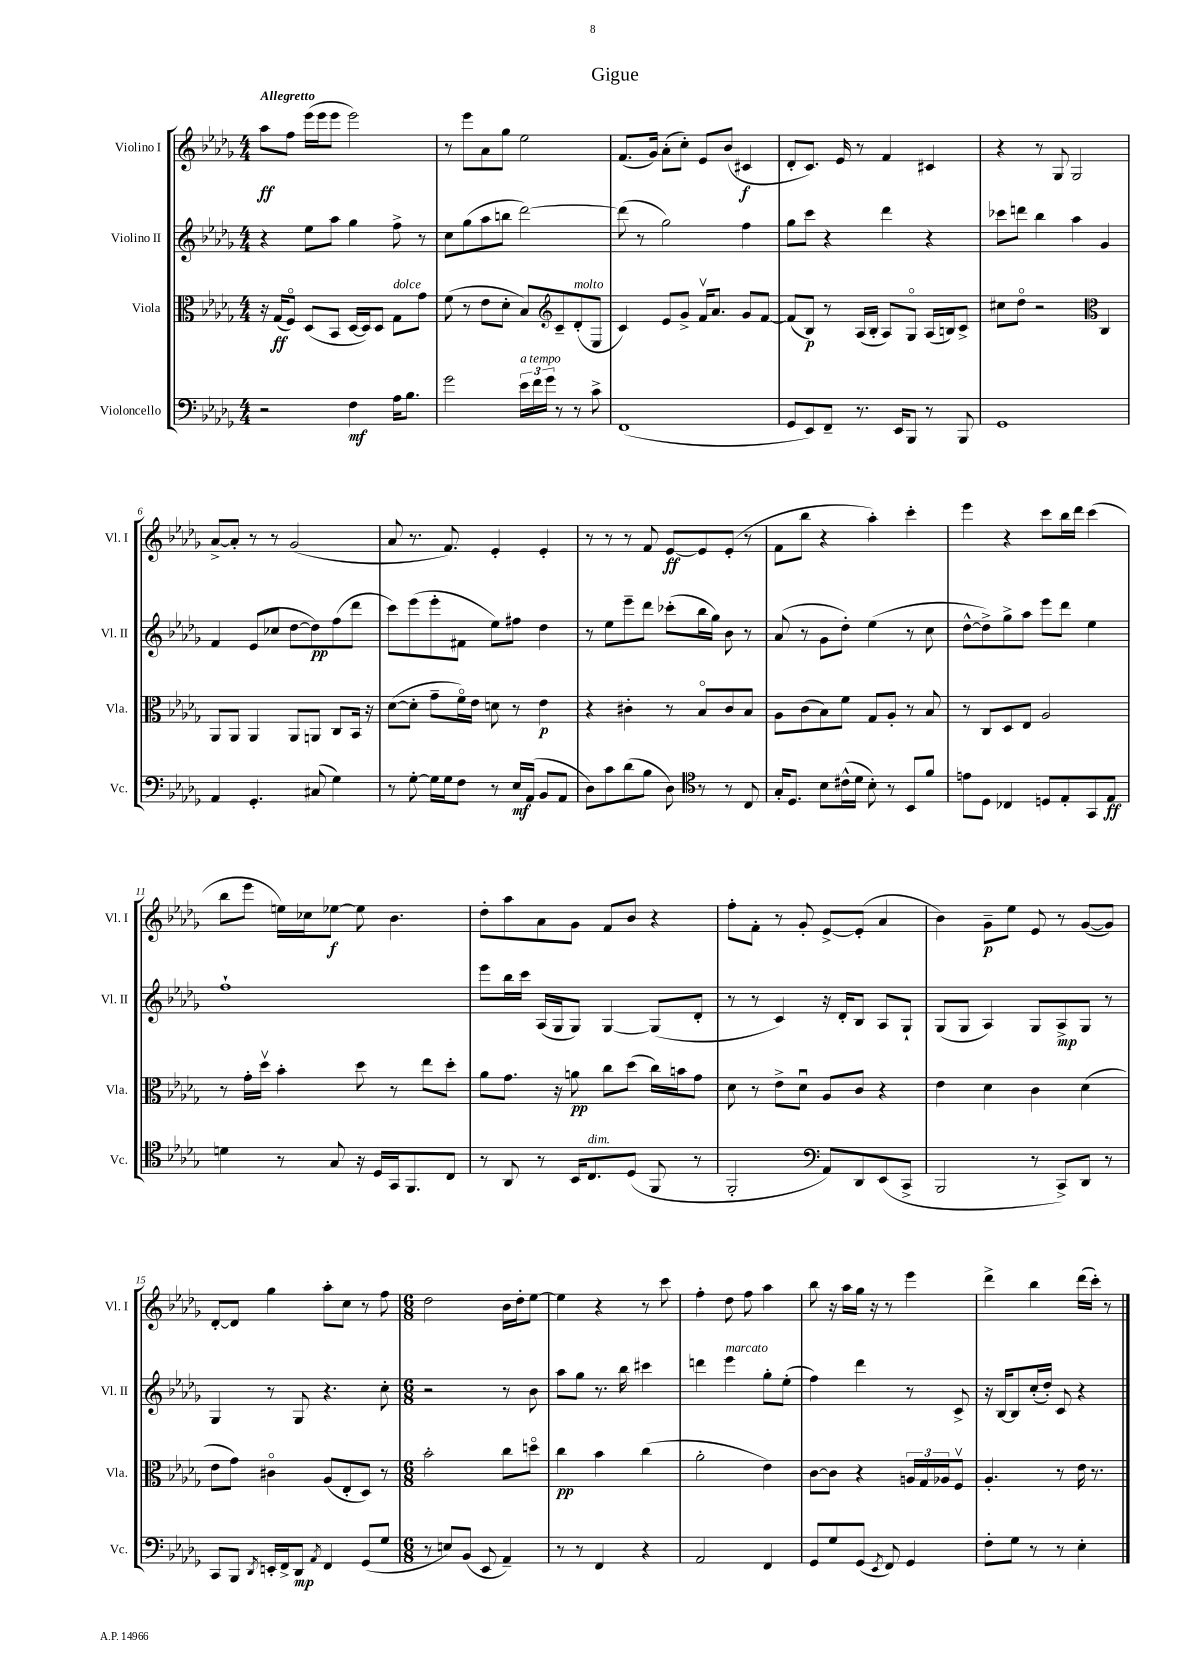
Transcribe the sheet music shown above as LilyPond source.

\header { title = "Gigue" }
<<
\new StaffGroup <<
\new Staff = "s0" \with { instrumentName = "Violino I" shortInstrumentName = "Vl. I" } {
    \clef treble \key des \major \numericTimeSignature \time 4/4 \tempo "Allegretto"
    aes''8\ff f''8 ees'''16( ees'''16 ees'''8 ees'''2) |
    r8 ees'''8 aes'8 ges''8 ees''2 |
    f'8.( ges'16) aes'8-.( c''8-.) ees'8 bes'8( cis'4\f |
    des'8-. c'8.) ees'16 r8 f'4 cis'4 |
    r4 r8 ges8 ges2 |
    aes'8~-> aes'8-. r8 r8 ges'2( |
    aes'8 r8. f'8.) ees'4-. ees'4-. |
    r8 r8 r8 f'8 ees'8~\ff ees'8 ees'8-.( r8 |
    f'8 bes''8 r4 aes''4-.) c'''4-. |
    ees'''4 r4 c'''8 bes''16 des'''16 c'''4( |
    bes''8 ees'''8 e''16) ces''16 ees''8~\f ees''8 bes'4. |
    des''8-. aes''8 aes'8 ges'8 f'8 bes'8 r4 |
    f''8-. f'8-. r8 ges'8-. ees'8~-> ees'8-.( aes'4 |
    bes'4) ges'8--\p ees''8 ees'8 r8 ges'8~( ges'8) |
    des'8~-. des'8 ges''4 aes''8-. c''8 r8 f''8 |
    \numericTimeSignature \time 6/8 des''2 bes'16 des''16-. ees''8~ |
    ees''4 r4 r8 c'''8 |
    f''4-. des''8 f''8 aes''4 |
    bes''8 r16 aes''16 ges''16 r16 r8 ees'''4 |
    des'''4-> bes''4 des'''16( c'''16-.) r8 \bar "|." |
}
\new Staff = "s1" \with { instrumentName = "Violino II" shortInstrumentName = "Vl. II" } {
    \clef treble \key des \major \numericTimeSignature \time 4/4
    r4 ees''8 aes''8 ges''4 f''8-> r8 |
    c''8 ges''8( aes''8 b''8 des'''2~) |
    des'''8( r8 ges''2) f''4 |
    ges''8 c'''8 r4 des'''4 r4 |
    ces'''8 d'''8 bes''4 aes''4 ges'4 |
    f'4 ees'8( ces''8 des''8~ des''8\pp) f''8( des'''8 |
    c'''8) ees'''8( ees'''8-. fis'8 ees''8) fis''8 des''4 |
    r8 ees''8 ees'''8-- des'''8 ces'''8-.( bes''16 ges''16) bes'8 r8 |
    aes'8( r8 ges'8 des''8-.) ees''4( r8 c''8 |
    des''8~-^ des''8->) ges''8-> aes''8 ees'''8 des'''8 ees''4 |
    f''1-! |
    ees'''8 bes''16 c'''16 aes16( ges16 ges8) ges4~ ges8( des'8-. |
    r8 r8 c'4) r16 des'16-. bes8 aes8 ges8-! |
    ges8( ges8 aes4) ges8 aes8->\mp ges8 r8 |
    ges4 r8 ges8 r4. c''8-. |
    \numericTimeSignature \time 6/8 r2 r8 bes'8 |
    aes''8 ges''8 r8. bes''16 cis'''4 |
    d'''4 ees'''4^\markup { \italic "marcato" } ges''8-. ees''8-.( |
    f''4) des'''4 r8 c'8-> |
    r16 bes16~ bes8 c''16-.( des''16-.) c'8 r4 \bar "|." |
}
\new Staff = "s2" \with { instrumentName = "Viola" shortInstrumentName = "Vla." } {
    \clef alto \key des \major \numericTimeSignature \time 4/4
    r16 ges16\ff( f8\flageolet) des8( bes,8 des16~ des16) des8 ges8^\markup { \italic "dolce" } ges'8 |
    f'8( r8 ees'8 des'8-. bes8) c'8-- des'8-.^\markup { \italic "molto" }( ees8 |
    \clef treble c'4) ees'8 ges'8-> f'16\upbow aes'8. ges'8 f'8~ |
    f'8( bes8\p) r8 aes16( bes16-. aes8) ges8\flageolet aes16( b16) c'8-> |
    cis''8 des''8\flageolet r2 \clef alto c4 |
    aes,8 aes,8 aes,4 aes,8 a,8 c8 bes,16 r16 |
    des'8~( des'8-. ges'8-- f'16\flageolet) ees'16 d'8 r8 ees'4\p |
    r4 cis'4-. r8 bes8\flageolet cis'8 bes8 |
    aes8 c'8( bes8) f'8 ges8 aes8-. r8 bes8 |
    r8 c8 des8 ees8 aes2 |
    r8 ges'16-. des''16\upbow bes'4-. des''8 r8 ees''8 des''8-. |
    aes'8 ges'8. r16 a'8\pp c''8 des''8( c''16) b'16 ges'8 |
    des'8 r8 ees'8-> des'8\downbow aes8 c'8 r4 |
    ees'4 des'4 c'4 des'4( |
    ees'8 ges'8) cis'4\flageolet aes8( ees8-. des8) r8 |
    \numericTimeSignature \time 6/8 bes'2-. c''8 d''8\flageolet |
    c''4\pp bes'4 c''4( |
    aes'2-. ees'4) |
    c'8~ c'8 r4 \tuplet 3/2 { a16 ges16 aes16 } f8\upbow |
    aes4.-. r8 ees'16 r8. \bar "|." |
}
\new Staff = "s3" \with { instrumentName = "Violoncello" shortInstrumentName = "Vc." } {
    \clef bass \key des \major \numericTimeSignature \time 4/4
    r2 f4\mf aes16 bes8. |
    ges'2 \tuplet 3/2 { ees'16^\markup { \italic "a tempo" } f'16 ges'16 } r8 r8 c'8-> |
    f,1( |
    ges,8 ees,8) f,8-- r8. ees,16 bes,,8 r8 bes,,8 |
    ges,1 |
    aes,4 ges,4.-. cis8( ges4) |
    r8 ges8~-. ges16 ges16 f8 r8 ees16\mf aes,16( bes,8 aes,8 |
    des8) c'8 des'8( bes8 des8) r8 r8 c8 |
    \clef tenor ges16-. des8. bes8 cis'16-^( des'16 bes8-.) r8 bes,8 f'8 |
    e'8 des8 ces4 d8 ees8-. ges,8 ees8\ff |
    d'4 r8 ges8 r16 des16 ges,16 f,8. c8 |
    r8 aes,8 r8 bes,16 c8.^\markup { \italic "dim." } des8( f,8 r8 |
    f,2-. \clef bass aes,8) des,8 ees,8( c,8-> |
    bes,,2 r8 c,8->) des,8 r8 |
    c,8 bes,,8 \acciaccatura { des,8 } e,16-. f,16-> des,8\mp \acciaccatura { aes,8 } f,4 ges,8( ges8 |
    \numericTimeSignature \time 6/8 r8 e8) bes,8( ees,8 aes,4--) |
    r8 r8 f,4 r4 |
    aes,2 f,4 |
    ges,8 ges8 ges,8( \acciaccatura { ees,8 } f,8) ges,4 |
    f8-. ges8 r8 r8 ees4-. \bar "|." |
}
>>
>>
